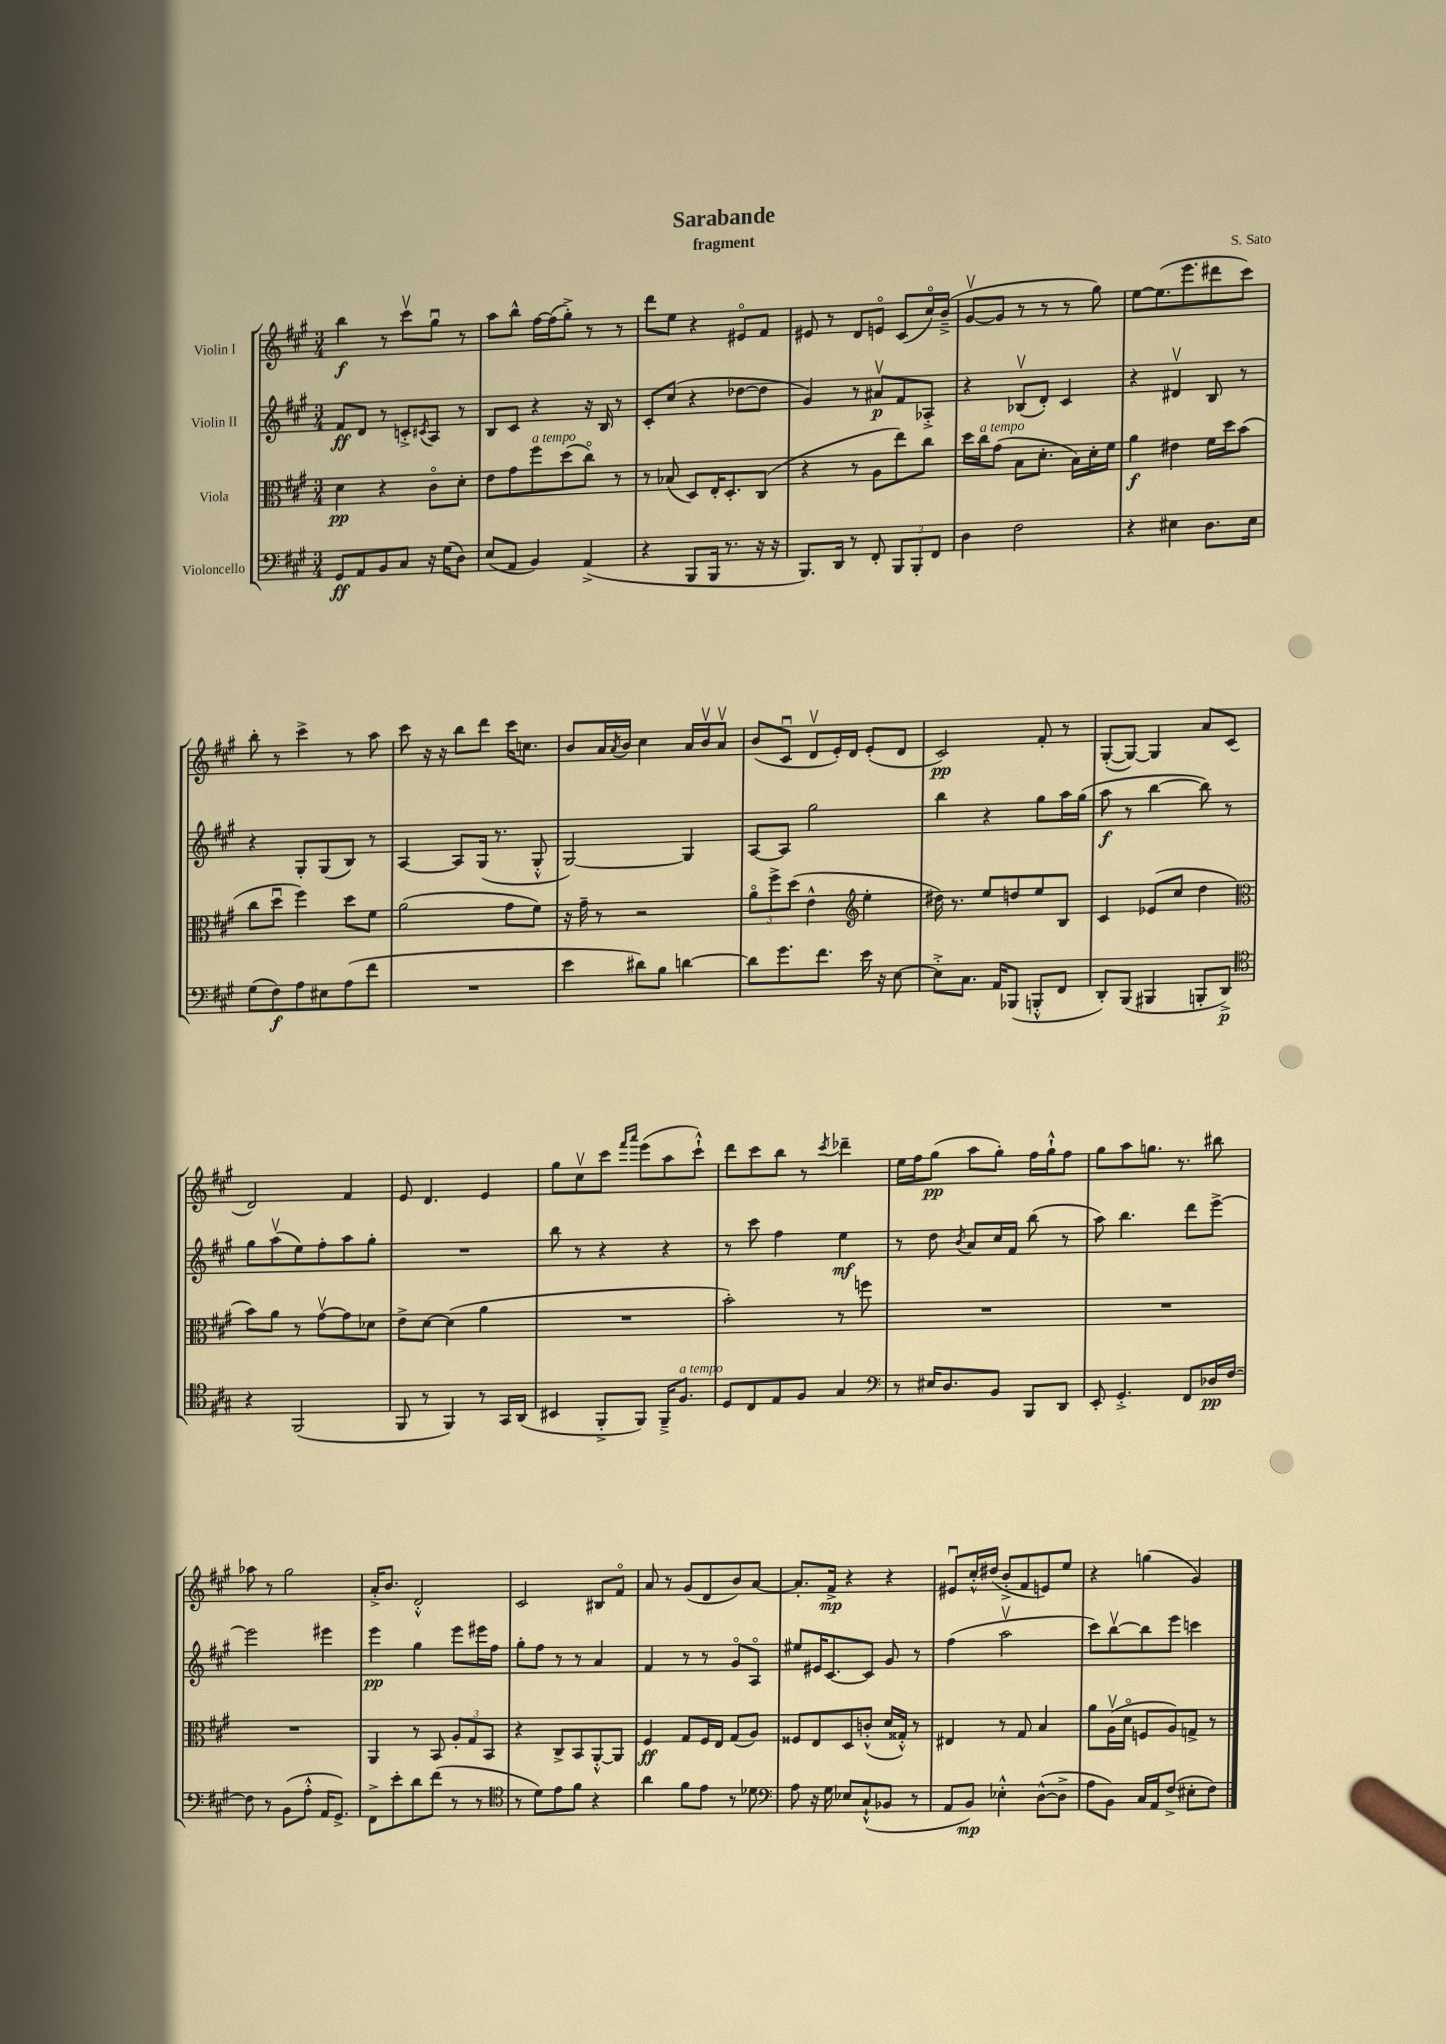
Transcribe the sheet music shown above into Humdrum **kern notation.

**kern	**dynam	**kern	**dynam	**kern	**dynam	**kern	**dynam
*part4	*part4	*part3	*part3	*part2	*part2	*part1	*part1
*staff4	*staff4	*staff3	*staff3	*staff2	*staff2	*staff1	*staff1
*I"Violoncello	*	*I"Viola	*	*I"Violin II	*	*I"Violin I	*
*clefF4	*	*clefC3	*	*clefG2	*	*clefG2	*
*k[f#c#g#]	*	*k[f#c#g#]	*	*k[f#c#g#]	*	*k[f#c#g#]	*
*M3/4	*	*M3/4	*	*M3/4	*	*M3/4	*
=1	=1	=1	=1	=1	=1	=1	=1
8GG#/L	ff	4d\	pp	8f#/L	ff	4bb\	f
8AA/	.	.	.	8d/J	.	.	.
8BB/	.	4r	.	8r	.	8r	.
8C#/J	.	.	.	8cn'^/L	.	8ccc#v\L	.
.	.	.	.	8qc#X/	.	.	.
16r	.	8c#\L	.	8A/J	.	8gg#u\J	.
(16G#\KL	.	.	.	.	.	.	.
8D\J)	.	8d'\J	.	8r	.	8r	.
=2	=2	=2	=2	=2	=2	=2	=2
(8E/L	.	8e\L	.	8B/L	.	8aa\L	.
8AA/J	.	8g#\	.	8c#/J	.	8bb^^\J	.
!	!	!LO:TX:a:i:t=a tempo	!	!	!	!	!
4BB/)	.	8ff#\	.	4r	.	[16ff#\LL	.
.	.	.	.	.	.	(16ff#\J]	.
.	.	(8dd\	.	.	.	8gg#'^\J)	.
(4AA^/	.	8cc#\J)	.	16r	.	8r	.
.	.	.	.	16B/	.	.	.
.	.	8r	.	8r	.	8r	.
=3	=3	=3	=3	=3	=3	=3	=3
4r	.	8r	.	8c#'/L	.	8ddd\L	.
.	.	(8B-X/	.	(8cc#/J	.	8ee\J	.
8BBB/L	.	8D/L)	.	4r	.	4r	.
16BBB/Jk	.	16E'/K	.	.	.	.	.
8.r	.	8.D'/	.	.	.	.	.
.	.	.	.	[8dd-X\L	.	8e#X/L	.
16r	.	(8C#/J	.	8dd-\J]	.	8f#/J	.
16r	.	.	.	.	.	.	.
=4	=4	=4	=4	=4	=4	=4	=4
8.BBB/L)	.	4r	.	4g#/)	.	8e#X/	.
.	.	.	.	.	.	8r	.
16DD/Jk	.	.	.	.	.	.	.
8r	.	8r	.	8r	.	8d/L	.
8FF#'/	.	8A\L	.	8a#Xv/L	p	8en/J	.
12BBB/L	.	8ee\)	.	8f#/	.	(8c#/L	.
12BBB'/	.	.	.	.	.	.	.
.	.	8cc#\J	.	8A-X'^/J	.	16cc#/L)	.
12FF#/J	.	.	.	.	.	.	.
.	.	.	.	.	.	(16b~^/JJ	.
=5	=5	=5	=5	=5	=5	=5	=5
4D\	.	16dd\LL	.	4r	.	[8g#v/L	.
!	!	!LO:TX:a:i:t=a tempo	!	!	!	!	!
.	.	16cc#\J	.	.	.	.	.
.	.	(8g#\J	.	.	.	8g#/J]	.
2F#\	.	8B\L	.	(8B-Xv/L	.	8r	.
.	.	8.d'\J	.	8d'/J)	.	8r	.
.	.	.	.	4c#/	.	8r	.
.	.	16B\LL)	.	.	.	.	.
.	.	16d'\	.	.	.	8gg#\)	.
.	.	16f#\JJ	.	.	.	.	.
=6	=6	=6	=6	=6	=6	=6	=6
4r	.	4a\	f	4r	.	[8ee\L	.
.	.	.	.	.	.	(8.ee\]	.
4E#X\	.	4e#X\	.	4d#Xv/	.	.	.
.	.	.	.	.	.	8.eee\	.
8.D\L	.	16f#\LL	.	8B/	.	8ddd#X\	.
.	.	16dd\J	.	.	.	.	.
.	.	(8b\J	.	8r	.	8ccc#\J)	.
16E#\Jk	.	.	.	.	.	.	.
!!LO:LB:g=z
=7	=7	=7	=7	=7	=7	=7	=7
(8G#\L	.	8cc#\L	.	4r	.	8bb'\	.
8F#\)	f	8ddu\J	.	.	.	8r	.
8A\	.	4ff#\)	.	8G#'/L	.	4ccc#^\	.
8E#X\	.	.	.	(8G#/	.	.	.
(8A\	.	8dd\L	.	8B/J)	.	8r	.
8f#\J	.	8f#\J	.	8r	.	8aa\	.
=8	=8	=8	=8	=8	=8	=8	=8
2.r	.	(2a\	.	[4A/	.	8ccc#\	.
.	.	.	.	.	.	16r	.
.	.	.	.	.	.	16r	.
.	.	.	.	8A/L]	.	8bb\L	.
.	.	.	.	(16G#/Jk	.	8ddd\J	.
.	.	.	.	8.r	.	.	.
.	.	8g#\L	.	.	.	16ccc#\KL	.
.	.	.	.	.	.	8.ccn\J	.
.	.	8f#\J)	.	8G#'^^/	.	.	.
=9	=9	=9	=9	=9	=9	=9	=9
4e\	.	16r	.	[2G#/)	.	8b/L	.
.	.	16g#~\	.	.	.	.	.
.	.	8r	.	.	.	16a/L	.
.	.	.	.	.	.	8qa/	.
.	.	.	.	.	.	16b/JJ	.
8d#X\L)	.	2r	.	.	.	4cc#\	.
8B\J	.	.	.	.	.	.	.
[4dn\	.	.	.	4G#/]	.	16a/LL	.
.	.	.	.	.	.	16bv/J	.
.	.	.	.	.	.	8av/J	.
=10	=10	=10	=10	=10	=10	=10	=10
8d\L]	.	12a\L	.	[8A/L	.	(8b/L	.
.	.	12ff#^\	.	.	.	.	.
8.g#\	.	.	.	8A/J]	.	8c#u/J	.
.	.	(12dd\J	.	.	.	.	.
.	.	4e^^\	.	2gg#\	.	8dv/L	.
8.f#\J	.	.	.	.	.	.	.
.	.	.	.	.	.	16e'/L)	.
.	.	.	.	.	.	16d/JJ	.
*	*	*clefG2	*	*	*	*	*
16e\	.	4ee'\	.	.	.	(8e'/L	.
16r	.	.	.	.	.	.	.
[8E\	.	.	.	.	.	8d/J	.
=11	=11	=11	=11	=11	=11	=11	=11
8E'^\L]	.	16dd#X\)	.	4bb\	.	2c#/)	pp
.	.	8.r	.	.	.	.	.
8.C#\J	.	.	.	.	.	.	.
.	.	8ee/L	.	4r	.	.	.
16AA/KL	.	.	.	.	.	.	.
(8BBB-X/J	.	8ddn/	.	.	.	.	.
8BBBn'^^/L	.	8ee/	.	8gg#\L	.	8f#'/	.
8FF#/J	.	8B/J	.	16aa\L	.	8r	.
.	.	.	.	(16gg#\JJ	.	.	.
=12	=12	=12	=12	=12	=12	=12	=12
8DD'/L)	.	4c#/	.	8aa\	f	([8G#'/L	.
(8BBB/J	.	.	.	8r	.	8G#/J_)	.
4BBB#X/	.	(8e-X/L	.	[4bb\	.	4G#/]	.
.	.	8cc#/J	.	.	.	.	.
8BBBn'/L	.	4dd\	.	8bb\])	.	8a/L	.
8DD^/J)	p	.	.	8r	.	(8c#/J	.
!!LO:LB:g=z
=13	=13	=13	=13	=13	=13	=13	=13
*clefC4	*	*clefC3	*	*	*	*	*
4r	.	8b\L)	.	8gg#\L	.	2d/)	.
.	.	8a\J	.	(8aav\	.	.	.
(2FF#/	.	8r	.	8ee\)	.	.	.
.	.	[8g#v\L	.	8ff#'\	.	.	.
.	.	8g#\]	.	8aa\	.	4f#/	.
.	.	8d-X\J	.	8gg#'\J	.	.	.
=14	=14	=14	=14	=14	=14	=14	=14
8FF#/	.	8e^\L	.	2.r	.	8e/	.
8r	.	[8d\J	.	.	.	4.d/	.
4FF#/)	.	(4d\]	.	.	.	.	.
8r	.	4a\	.	.	.	4e/	.
16GG#/LL	.	.	.	.	.	.	.
(16AA/JJ	.	.	.	.	.	.	.
=15	=15	=15	=15	=15	=15	=15	=15
4BB#X/	.	2.r	.	8bb\	.	8gg#\L	.
.	.	.	.	8r	.	8cc#v\	.
8FF#'^/L	.	.	.	4r	.	8ccc#\J	.
.	.	.	.	.	.	16qqfff#/LL	.
.	.	.	.	.	.	16qqaaa/JJ	.
8FF#/J)	.	.	.	.	.	(8eee\L	.
16FF#~^/KL	.	.	.	4r	.	8aa\	.
!LO:TX:a:i:t=a tempo	!	!	!	!	!	!	!
8.F#/J	.	.	.	.	.	.	.
.	.	.	.	.	.	8ccc#`^^\J)	.
=16	=16	=16	=16	=16	=16	=16	=16
8D/L	.	2b'\)	.	8r	.	8ddd\L	.
8C#/	.	.	.	8ccc#\	.	8ccc#\	.
8E/	.	.	.	4ff#\	.	8bb\J	.
8F#/J	.	.	.	.	.	8r	.
.	.	.	.	.	.	8qccc#/	.
4G#/	.	8r	.	4ee\	mf	4ddd-X~\	.
.	.	8ffn\	.	.	.	.	.
=17	=17	=17	=17	=17	=17	=17	=17
*clefF4	*	*	*	*	*	*	*
8r	.	2.r	.	8r	.	16ee\LL	.
.	.	.	.	.	.	16ff#\J	.
16E#X/KL	.	.	.	8dd\	.	(8gg#\J	pp
8.D/	.	.	.	.	.	.	.
.	.	.	.	8qb/	.	.	.
.	.	.	.	8a/L	.	8aa\L	.
8BB/J	.	.	.	16cc#/L	.	8gg#'\J)	.
.	.	.	.	16f#/JJ	.	.	.
8BBB/L	.	.	.	(8bb\	.	16ff#\LL	.
.	.	.	.	.	.	16gg#`^^\J	.
8DD/J	.	.	.	8r	.	8ff#\J	.
=18	=18	=18	=18	=18	=18	=18	=18
8EE'/	.	2.r	.	8aa\)	.	8gg#\L	.
4.GG#'^/	.	.	.	4.bb\	.	8aa\	.
.	.	.	.	.	.	8.ggn\J	.
.	.	.	.	.	.	8.r	.
8FF#/L	.	.	.	8ddd\L	.	.	.
16D-X/L	pp	.	.	[8eee^\J	.	8bb#X\	.
[16F#/JJ	.	.	.	.	.	.	.
!!LO:LB:g=z
=19	=19	=19	=19	=19	=19	=19	=19
8F#\]	.	2.r	.	2eee\]	.	8aa-X\	.
8r	.	.	.	.	.	8r	.
(8BB\L	.	.	.	.	.	2gg#\	.
8A'^^\J	.	.	.	.	.	.	.
16AA/KL	.	.	.	4eee#X\	.	.	.
8.GG#^/J)	.	.	.	.	.	.	.
=20	=20	=20	=20	=20	=20	=20	=20
8FF#^\L	.	4AA/	.	4eee\	pp	16a'^/KL	.
.	.	.	.	.	.	8.b/J	.
8e'\	.	.	.	.	.	.	.
8d\	.	8r	.	4gg#\	.	2d'^^/	.
(8f#\J	.	8BB/	.	.	.	.	.
8r	.	12A'/L	.	8eee\L	.	.	.
.	.	12G#/	.	.	.	.	.
8r	.	.	.	16eee#X\L	.	.	.
.	.	12BB/J	.	.	.	.	.
.	.	.	.	16ff#\JJ	.	.	.
=21	=21	=21	=21	=21	=21	=21	=21
*clefC4	*	*	*	*	*	*	*
8r	.	4r	.	8gg#'\L	.	2c#/	.
8d\L)	.	.	.	8ff#\J	.	.	.
8e\	.	8C#^/L	.	8r	.	.	.
8f#\J	.	8BB/	.	8r	.	.	.
4r	.	[8AA'^^/	.	4a/	.	8B#X/L	.
.	.	8AA/J]	.	.	.	8f#/J	.
=22	=22	=22	=22	=22	=22	=22	=22
4a\	.	4F#/	ff	4f#/	.	8a/	.
.	.	.	.	.	.	8r	.
8f#\L	.	8G#/L	.	8r	.	(8g#/L	.
8e\J	.	16F#/L	.	8r	.	8d/	.
.	.	16E/JJ	.	.	.	.	.
8r	.	(8G#/L	.	8g#/L	.	8b/)	.
8d-X\	.	8A/J)	.	8A/J	.	[8a/J	.
=23	=23	=23	=23	=23	=23	=23	=23
*clefF4	*	*	*	*	*	*	*
8A\	.	8F##X/L	.	8ee#X/L	.	8.a'/L]	.
16r	.	8E/	.	16e#X/K	.	.	.
16G#\	.	.	.	[8.c#/	.	16f#^/Jk	mp
8E-X/L	.	8D/	.	.	.	4r	.
(8C#`^^/	.	(8cn'^^/J	.	8c#/J]	.	.	.
8BB-X/J	.	16d/LL	.	8g#/	.	4r	.
.	.	16G##X'^^/JJ)	.	.	.	.	.
8r	.	8r	.	8r	.	.	.
=24	=24	=24	=24	=24	=24	=24	=24
8AA/L	.	4E#X/	.	(4ff#\	.	8e#Xu/L	.
8BB/J)	mp	.	.	.	.	16cc#'^^/L	.
.	.	.	.	.	.	(16dd#X/JJ	.
4E-X'^^\	.	8r	.	2aav\	.	8b'^/L	.
.	.	8G#/	.	.	.	8f#/	.
([8D^^\L	.	4B/	.	.	.	8en/)	.
8D^\J]	.	.	.	.	.	8ee/J	.
=25	=25	=25	=25	=25	=25	=25	=25
8A\L	.	8a\L	.	8ccc#\L)	.	4r	.
8BB\J)	.	(16Av\L	.	[8bbv\	.	.	.
.	.	16d\JJ	.	.	.	.	.
16C#/LL	.	8Fn/L	.	8bb\]	.	(4ggn\	.
16AA/J	.	.	.	.	.	.	.
(8F#^/J	.	8A/)	.	8eee\J	.	.	.
8E#X'\L	.	8Gn^/J	.	4cccn\	.	4g#/)	.
8F#\J)	.	8r	.	.	.	.	.
==	==	==	==	==	==	==	==
*-	*-	*-	*-	*-	*-	*-	*-
